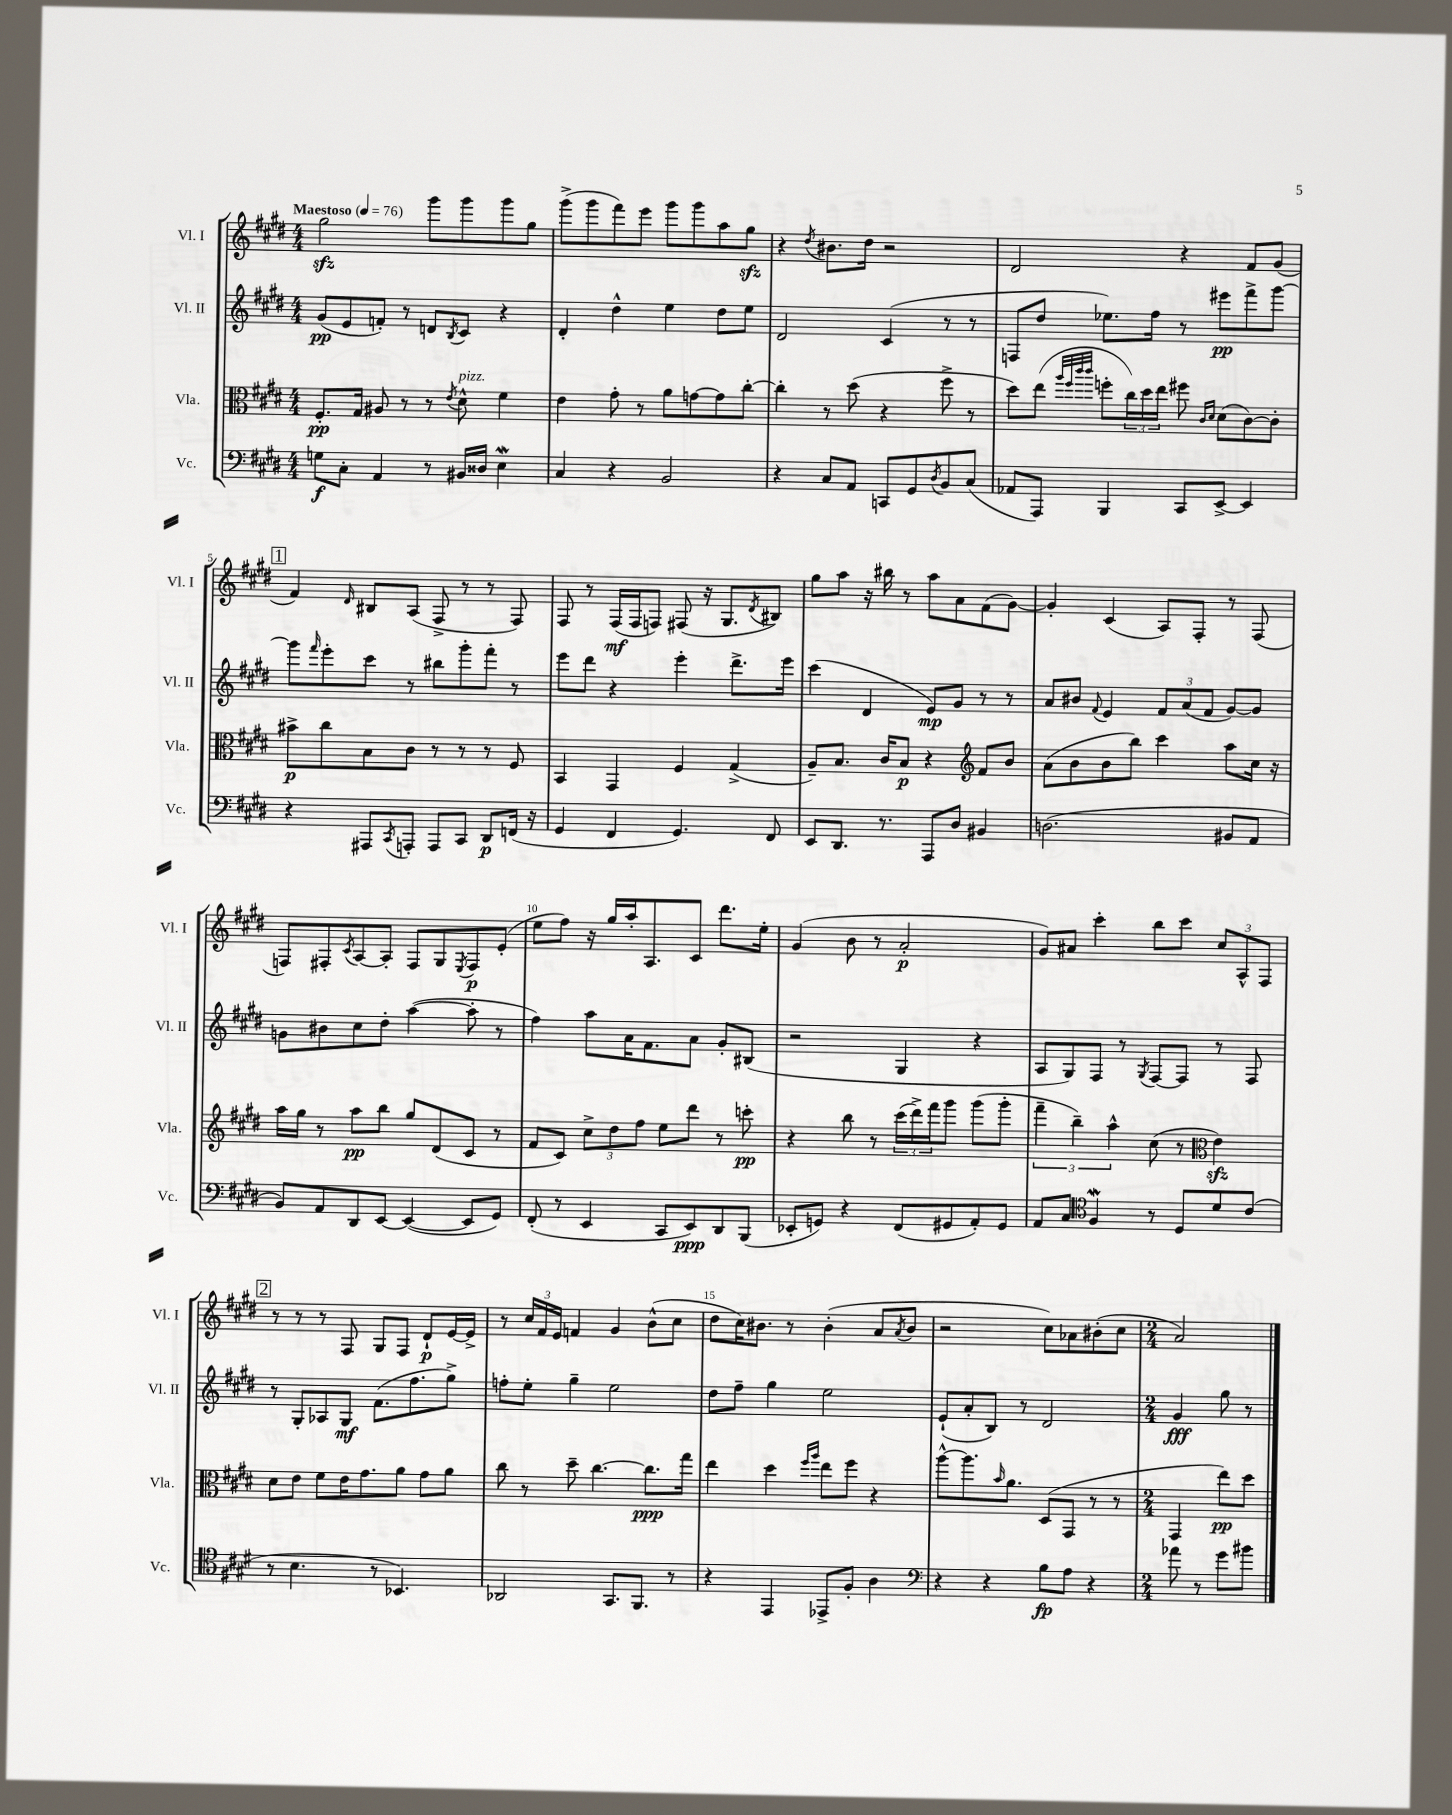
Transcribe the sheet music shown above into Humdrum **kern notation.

**kern	**dynam	**kern	**dynam	**kern	**dynam	**kern	**dynam
*part4	*part4	*part3	*part3	*part2	*part2	*part1	*part1
*staff4	*staff4	*staff3	*staff3	*staff2	*staff2	*staff1	*staff1
*I"Vc.	*	*I"Vla.	*	*I"Vl. II	*	*I"Vl. I	*
*I'Vc.	*	*I'Vla.	*	*I'Vl. II	*	*I'Vl. I	*
*clefF4	*	*clefC3	*	*clefG2	*	*clefG2	*
*k[f#c#g#d#]	*	*k[f#c#g#d#]	*	*k[f#c#g#d#]	*	*k[f#c#g#d#]	*
*M4/4	*	*M4/4	*	*M4/4	*	*M4/4	*
*MM76	*	*MM76	*	*MM76	*	*MM76	*
=1	=1	=1	=1	=1	=1	=1	=1
!	!	!	!	!	!	!LO:TX:a:B:t=Maestoso	!
8Gn\L	f	8.F#'/L	pp	(8g#/L	pp	2gg#zz\	.
8C#'\J	.	.	.	8e/	.	.	.
.	.	16G#/Jk	.	.	.	.	.
4AA/	.	8A#X/	.	8fn'/J)	.	.	.
.	.	8r	.	8r	.	.	.
8r	.	8r	.	8dn/L	.	8ggg#\L	.
.	.	8qe/	.	8qB/	.	.	.
!	!	!LO:TX:a:i:t=pizz.	!	!	!	!	!
16BB#X/LL	.	8d#^^\	.	8c#/J	.	8ggg#\	.
16D##X/JJ	.	.	.	.	.	.	.
4Ew\	.	4f#\	.	4r	.	8ggg#\	.
.	.	.	.	.	.	8gg#\J	.
=2	=2	=2	=2	=2	=2	=2	=2
4C#/	.	4e\	.	4d#'/	.	(8ggg#^\L	.
.	.	.	.	.	.	8ggg#\	.
4r	.	8g#'\	.	4dd#^^\	.	8fff#\)	.
.	.	8r	.	.	.	8eee\J	.
2BB/	.	8a\L	.	4ee\	.	8ggg#\L	.
.	.	[8gn\	.	.	.	8ggg#\	.
.	.	8g\]	.	8dd#\L	.	8aa\	.
.	.	[8cc#'\J	.	8ee\J	.	8gg#zz\J	.
=3	=3	=3	=3	=3	=3	=3	=3
4r	.	4cc#'\]	.	2d#/	.	4r	.
.	.	.	.	.	.	8qdd#/	.
8C#/L	.	8r	.	.	.	8.b#X\L	.
8AA/J	.	(8dd#\	.	.	.	.	.
.	.	.	.	.	.	16dd#\Jk	.
8CCn/L	.	4r	.	(4c#/	.	2r	.
8GG#/	.	.	.	.	.	.	.
8qD#/	.	.	.	.	.	.	.
8BB/	.	8ff#^\	.	8r	.	.	.
(8C#/J	.	8r	.	8r	.	.	.
=4	=4	=4	=4	=4	=4	=4	=4
8AA-X/L	.	8dd#\L)	.	8Fn/L	.	2d#/	.
8AAA/J)	.	(8ee\J	.	8dd#/J	.	.	.
.	.	32qqaa/LLL	.	.	.	.	.
.	.	32qqff#/	.	.	.	.	.
.	.	32qqccc#/	.	.	.	.	.
.	.	32qqccc#/JJJ	.	.	.	.	.
4BBB/	.	8ffn'\L	.	8.ee-X\L)	.	.	.
.	.	24cc#\L)	.	.	.	.	.
.	.	24dd#\	.	.	.	.	.
.	.	.	.	16ff#\Jk	.	.	.
.	.	24ee\JJ	.	.	.	.	.
8CC#/L	.	8ff#X\	.	8r	.	4r	.
.	.	16qqc#/LL	.	.	.	.	.
.	.	16qqd#/JJ	.	.	.	.	.
[8EE^/J	.	(8d#\L	.	8eee#X\L	pp	.	.
4EE/]	.	[8c#\)	.	8fff#^\	.	8f#/L	.
.	.	8c#'\J]	.	[8ggg#\J	.	(8g#/J	.
!!LO:LB:g=z
!!LO:REH:place=s1:t=1
=5	=5	=5	=5	=5	=5	=5	=5
4r	.	8b#X^\L	p	8ggg#\L]	.	4f#/)	.
.	.	.	.	16qqfff#/	.	.	.
.	.	8cc#\	.	8eee'\	.	.	.
.	.	.	.	.	.	16qqd#/	.
8AAA#X/L	.	8B\	.	8ccc#\J	.	8B#X/L	.
8qCC#/	.	.	.	.	.	.	.
8AAAn'/J	.	8c#\J	.	8r	.	(8A/J	.
8AAA/L	.	8r	.	8bb#X\L	.	8F#^/	.
8CC#/J	.	8r	.	8ggg#'\	.	8r	.
8DD#/L	p	8r	.	8fff#'\J	.	8r	.
(16FFn/Jk	.	8F#/	.	8r	.	8F#/)	.
16r	.	.	.	.	.	.	.
=6	=6	=6	=6	=6	=6	=6	=6
4GG#/	.	4BB/	.	8eee\L	.	8F#/	.
.	.	.	.	8ddd#\J	.	8r	.
4FF#/	.	4GG#/	.	4r	.	(16F#/LL	mf
.	.	.	.	.	.	16F#/J	.
.	.	.	.	.	.	8Fn/J)	.
4.GG#/)	.	4F#/	.	4eee'\	.	(8F#X/	.
.	.	.	.	.	.	16r	.
.	.	.	.	.	.	8.G#/L	.
.	.	(4G#^/	.	8.ddd#^\L	.	.	.
.	.	.	.	.	.	8qd#/	.
8FF#/	.	.	.	.	.	8B#X/J)	.
.	.	.	.	16eee\Jk	.	.	.
=7	=7	=7	=7	=7	=7	=7	=7
8EE/L	.	8A~/L)	.	(4ccc#\	.	8gg#\L	.
8.DD#/J	.	8.B/J	.	.	.	8aa\J	.
.	.	.	.	4d#/	.	16r	.
8.r	.	16c#/KL	.	.	.	16bb#X\	.
.	.	8B/J	p	.	.	8r	.
8AAA/L	.	4r	.	8e/L)	mp	8aa\L	.
8D#/J	.	.	.	8g#/J	.	8a\	.
*	*	*clefG2	*	*	*	*	*
4BB#X/	.	8f#/L	.	8r	.	(8f#\	.
.	.	8b/J	.	8r	.	[8g#\J)	.
=8	=8	=8	=8	=8	=8	=8	=8
(2.Dn\	.	(8a\L	.	8a/L	.	4g#'/]	.
.	.	8b\	.	8b#X/J	.	.	.
.	.	.	.	8qqf#/	.	.	.
.	.	8b\	.	4e/	.	(4c#/	.
.	.	8bb\J)	.	.	.	.	.
.	.	4ccc#\	.	12f#/L	.	8A/L)	.
.	.	.	.	(12a/	.	.	.
.	.	.	.	.	.	8F#'/J	.
.	.	.	.	12f#/J	.	.	.
8BB#X/L	.	8aa\L	.	[8g#/L)	.	8r	.
8AA/J	.	16cc#\Jk	.	8g#/J]	.	(8F#/	.
.	.	16r	.	.	.	.	.
!!LO:LB:g=z
=9	=9	=9	=9	=9	=9	=9	=9
8BB/L)	.	16aa\LL	.	8gn\L	.	8Fn/L)	.
.	.	16gg#\JJ	.	.	.	.	.
8AA/	.	8r	.	8b#X\	.	8F#X'/	.
.	.	.	.	.	.	8qc#/	.
8DD#/	.	8aa\L	pp	8cc#\	.	[8A/	.
[8EE/J	.	8bb\J	.	8dd#'\J	.	8A'/J]	.
(4EE/_	.	8gg#/L	.	([4aa\	.	8F#/L	.
.	.	(8d#/	.	.	.	8G#/	.
.	.	.	.	.	.	8qE/	.
8EE/L]	.	8c#/J	.	8aa'\]	.	8F#/	p
8GG#/J)	.	8r	.	8r	.	(8e'/J	.
=10	=10	=10	=10	=10	=10	=10	=10
(8FF#'/	.	8f#/L	.	4ff#\)	.	8ee\L	.
8r	.	8c#/J)	.	.	.	8ff#\J)	.
4EE/	.	12cc#^\L	.	8aa\L	.	16r	.
.	.	.	.	.	.	16gg#/LL	.
.	.	12dd#\	.	.	.	.	.
.	.	.	.	16a\K	.	16aa'/J	.
.	.	12ff#\J	.	.	.	.	.
.	.	.	.	8.f#\	.	8.A/	.
8CC#/L	.	8ee\L	.	.	.	.	.
8EE/)	ppp	8ddd#\J	.	8a\J	.	8c#/J	.
8DD#/	.	8r	.	8g#'/L	.	8.ddd#\L	.
(8BBB/J	.	8cccn'\	pp	(8B#X/J	.	.	.
.	.	.	.	.	.	16ee'\Jk	.
=11	=11	=11	=11	=11	=11	=11	=11
8EE-X'/L	.	4r	.	2r	.	(4g#/	.
8GGn/J)	.	.	.	.	.	.	.
4r	.	8bb\	.	.	.	8b\	.
.	.	8r	.	.	.	8r	.
(8FF#/L	.	(24ccc#\LL	.	4G#/	.	2a'/	p
.	.	24ddd#^\)	.	.	.	.	.
.	.	24fff#\J	.	.	.	.	.
8GG#X/	.	8ggg#\J	.	.	.	.	.
8AA'/)	.	(8ggg#\L	.	4r	.	.	.
8GG#/J	.	8ggg#'\J	.	.	.	.	.
=12	=12	=12	=12	=12	=12	=12	=12
8AA/L	.	6fff#~\	.	8A/L	.	8g#/L)	.
8C#/J	.	.	.	8G#/)	.	8a#X/J	.
.	.	6bb~\)	.	.	.	.	.
*clefC4	*	*	*	*	*	*	*
4F#W/	.	.	.	8F#/J	.	4ccc#'\	.
.	.	6aa^^\	.	.	.	.	.
.	.	.	.	8r	.	.	.
.	.	.	.	8qG#/	.	.	.
8r	.	(8cc#\	.	[8F#/L	.	8bb\L	.
8D#/L	.	8r	.	8F#/J]	.	8ccc#\J	.
*	*	*clefC3	*	*	*	*	*
8d#/	.	4ezz\)	.	8r	.	12cc#/L	.
.	.	.	.	.	.	12A^^/	.
(8c#/J	.	.	.	8F#/	.	.	.
.	.	.	.	.	.	12F#/J	.
!!LO:LB:g=z
!!LO:REH:place=s1:t=2
=13	=13	=13	=13	=13	=13	=13	=13
8r	.	8d#\L	.	8r	.	8r	.
4.B\	.	8e\J	.	8G#'/L	.	8r	.
.	.	8f#\L	.	8A-X/	.	8r	.
.	.	16e\K	.	8G#/J	mf	8F#/	.
.	.	8.g#\	.	.	.	.	.
8r	.	.	.	(8.f#\L	.	8G#/L	.
4.BB-X/)	.	8a\J	.	.	.	8F#/J	.
.	.	.	.	8.ff#\	.	.	.
.	.	8g#\L	.	.	.	8d#`/L	p
.	.	8a\J	.	8gg#^\J)	.	[16e/L	.
.	.	.	.	.	.	16e^/JJ]	.
=14	=14	=14	=14	=14	=14	=14	=14
2AA-X/	.	8cc#\	.	8ffn'\L	.	8r	.
.	.	8r	.	8ee'\J	.	24cc#/LL	.
.	.	.	.	.	.	24f#/	.
.	.	.	.	.	.	24e/JJ	.
.	.	8dd#~\	.	4gg#~\	.	4fn/	.
.	.	[4.cc#\	.	.	.	.	.
8.GG#/L	.	.	.	2ee\	.	4g#/	.
8.FF#/J	.	.	.	.	.	.	.
.	.	8.cc#\L]	ppp	.	.	(8b^^\L	.
8r	.	.	.	.	.	8cc#\J	.
.	.	16gg#\Jk	.	.	.	.	.
=15	=15	=15	=15	=15	=15	=15	=15
4r	.	4ee\	.	8dd#\L	.	8dd#\L	.
.	.	.	.	8ff#~\J	.	16cc#\K)	.
.	.	.	.	.	.	8.b#X\J	.
4EE/	.	4dd#\	.	4gg#\	.	.	.
.	.	.	.	.	.	8r	.
.	.	16qqff#/LL	.	.	.	.	.
.	.	16qqaa/JJ	.	.	.	.	.
8EE-X^/L	.	8ee\L	.	2ee\	.	(4b#'\	.
8F#'/J	.	8ff#\J	.	.	.	.	.
4A\	.	4r	.	.	.	8a/L	.
.	.	.	.	.	.	8qa/	.
.	.	.	.	.	.	8b#/J	.
=16	=16	=16	=16	=16	=16	=16	=16
*clefF4	*	*	*	*	*	*	*
4r	.	[8aa^^\L	.	(8e`/L	.	2r	.
.	.	8.aa\]	.	8a'/	.	.	.
4r	.	.	.	8B/J)	.	.	.
.	.	16qqb/	.	.	.	.	.
.	.	8.a\J	.	.	.	.	.
.	.	.	.	8r	.	.	.
8B\L	fp	(8D#/L	.	2d#/	.	8cc#\L)	.
8A\J	.	8GG#/J	.	.	.	8a-X\	.
4r	.	8r	.	.	.	(8b#X'\	.
.	.	8r	.	.	.	8cc#\J	.
=17	=17	=17	=17	=17	=17	=17	=17
*M2/4	*	*M2/4	*	*M2/4	*	*M2/4	*
8a-X\	.	4GG#/	.	4g#/	fff	2a/)	.
8r	.	.	.	.	.	.	.
8g#\L	.	8ee\L)	pp	8gg#\	.	.	.
8b#X\J	.	8dd#\J	.	8r	.	.	.
==	==	==	==	==	==	==	==
*-	*-	*-	*-	*-	*-	*-	*-
